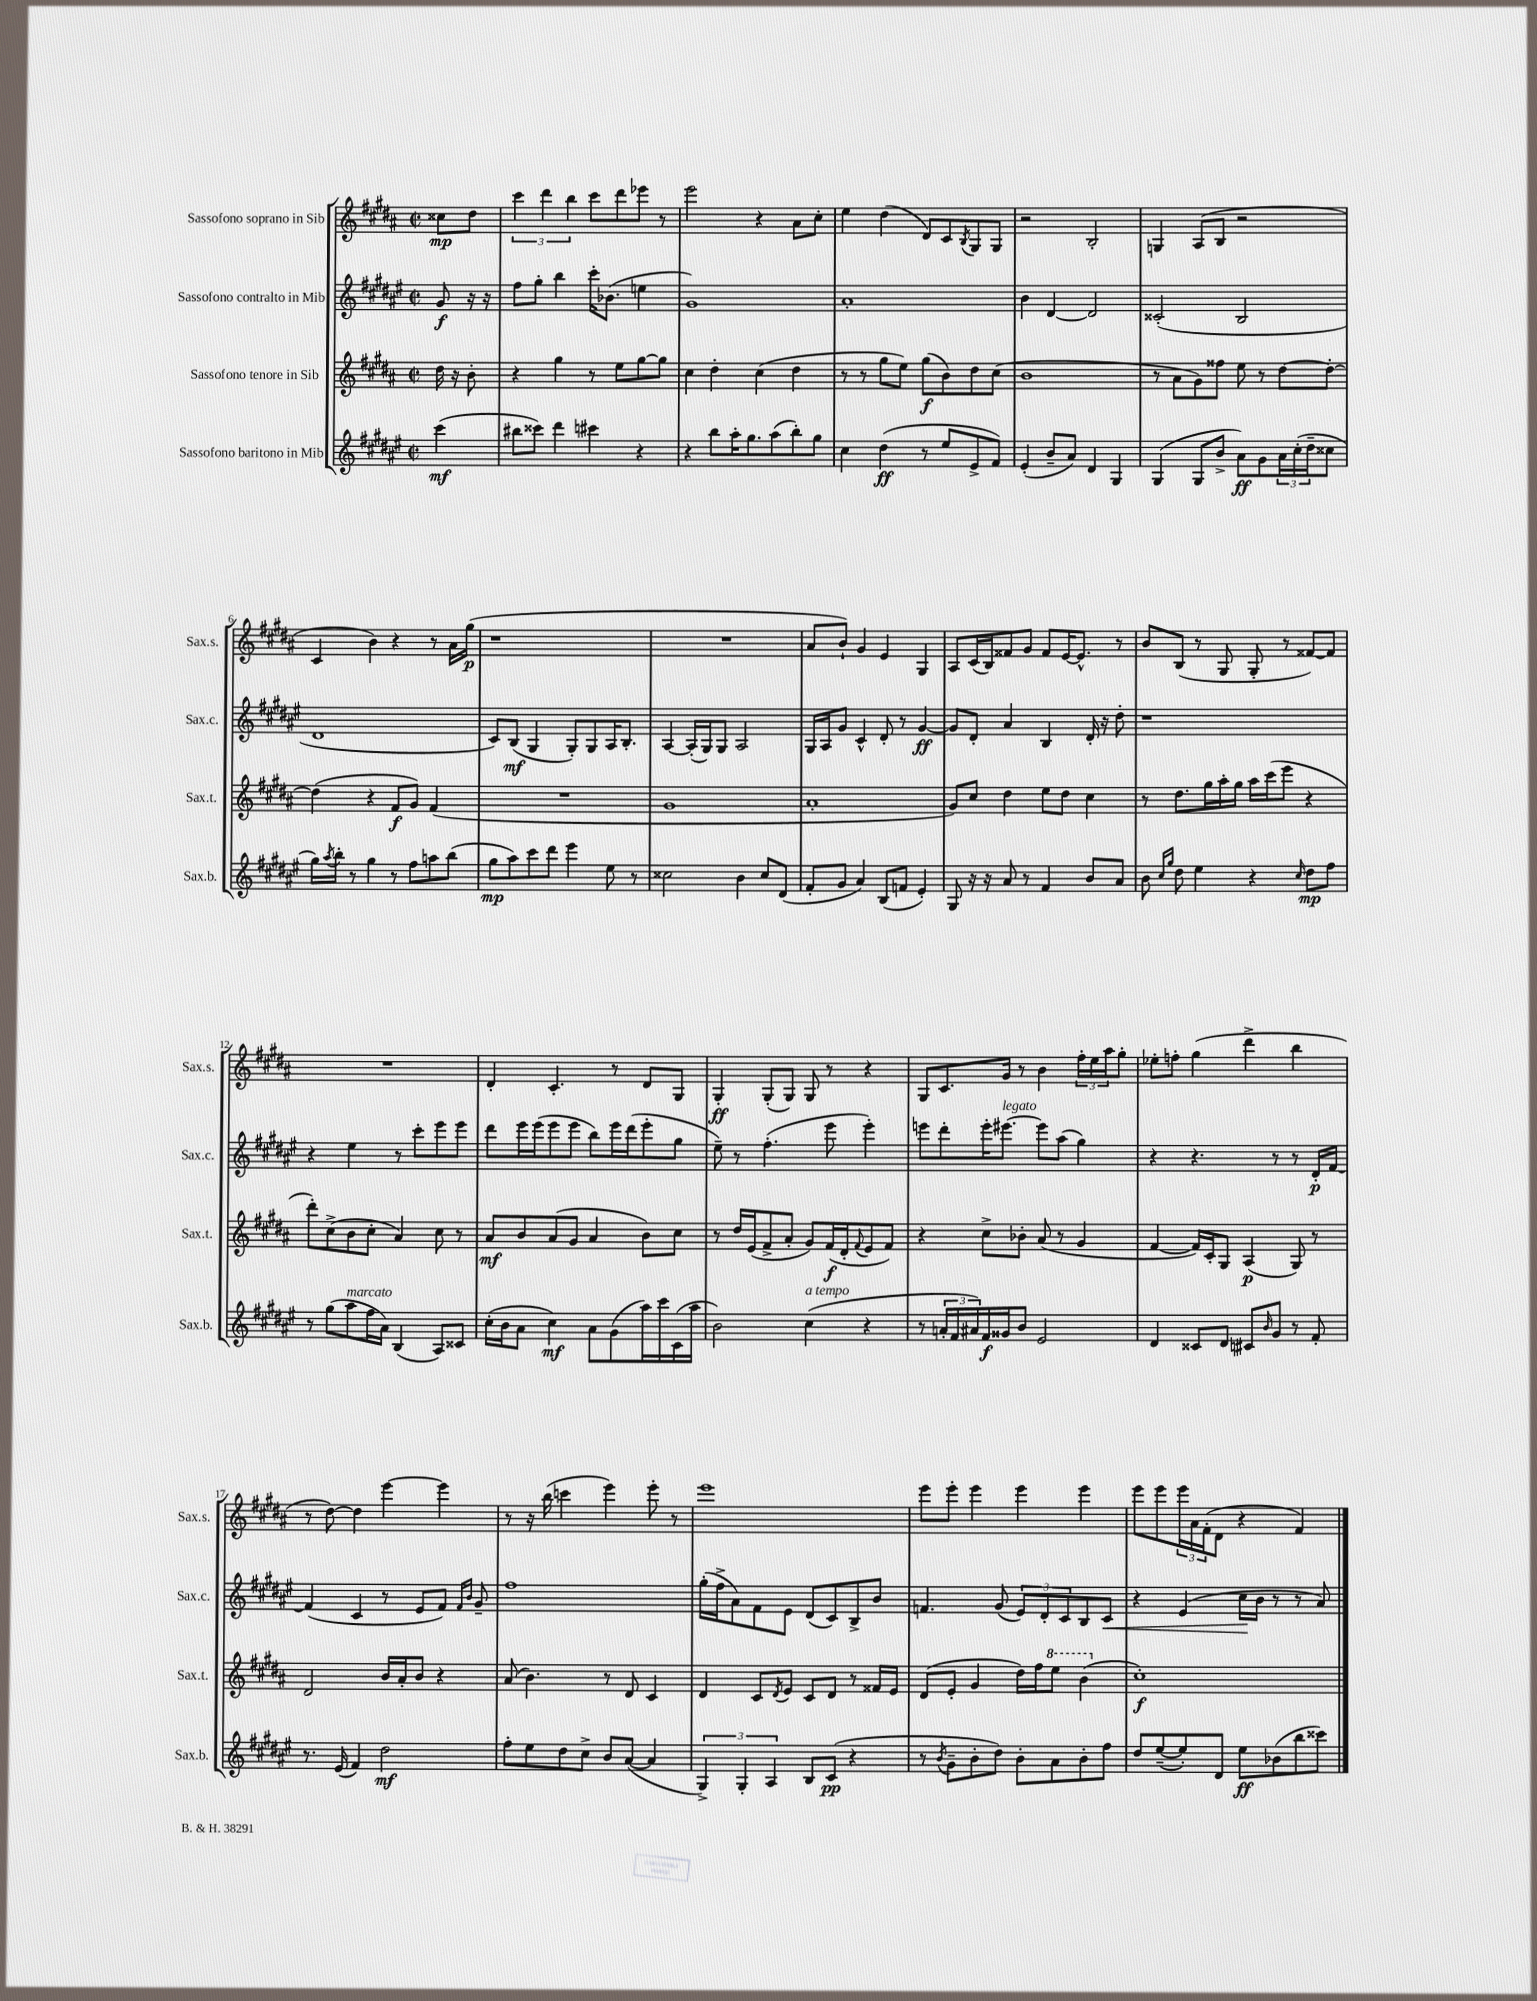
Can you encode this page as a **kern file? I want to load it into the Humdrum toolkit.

**kern	**dynam	**kern	**dynam	**kern	**dynam	**kern	**dynam
*part4	*part4	*part3	*part3	*part2	*part2	*part1	*part1
*staff4	*staff4	*staff3	*staff3	*staff2	*staff2	*staff1	*staff1
*I"Sassofono baritono in Mib	*	*I"Sassofono tenore in Sib	*	*I"Sassofono contralto in Mib	*	*I"Sassofono soprano in Sib	*
*I'Sax.b.	*	*I'Sax.t.	*	*I'Sax.c.	*	*I'Sax.s.	*
*clefG2	*	*clefG2	*	*clefG2	*	*clefG2	*
*k[f#c#g#d#a#e#]	*	*k[f#c#g#d#a#]	*	*k[f#c#g#d#a#e#]	*	*k[f#c#g#d#a#]	*
*M2/2	*	*M2/2	*	*M2/2	*	*M2/2	*
*met(c|)	*	*met(c|)	*	*met(c|)	*	*met(c|)	*
=	=	=	=	=	=	=	=
(4ccc#\	mf	16dd#\	.	8g#/	f	8cc##X\L	mp
.	.	16r	.	.	.	.	.
.	.	8b'\	.	16r	.	8dd#\J	.
.	.	.	.	16r	.	.	.
=1	=1	=1	=1	=1	=1	=1	=1
8bb#X\L	.	4r	.	8ff#\L	.	6ccc#\	.
8ccc##X\J)	.	.	.	8gg#'\J	.	.	.
.	.	.	.	.	.	6ddd#\	.
4ddd#\	.	4gg#\	.	4bb\	.	.	.
.	.	.	.	.	.	6bb\	.
4ccc#X\	.	8r	.	16ccc#'\KL	.	8ccc#\L	.
.	.	.	.	(8.b-X\J	.	.	.
.	.	8ee\L	.	.	.	8ddd#\	.
4r	.	[8gg#\	.	4een\	.	8eee-X\J	.
.	.	8gg#\J]	.	.	.	8r	.
=2	=2	=2	=2	=2	=2	=2	=2
4r	.	4cc#\	.	1g#)	.	2eee\	.
8bb\L	.	4dd#'\	.	.	.	.	.
16aa#'\K	.	.	.	.	.	.	.
8.gg#\	.	.	.	.	.	.	.
.	.	(4cc#\	.	.	.	4r	.
(8aa#\	.	.	.	.	.	.	.
8bb'\)	.	4dd#\	.	.	.	8a#\L	.
8gg#\J	.	.	.	.	.	8cc#'\J	.
=3	=3	=3	=3	=3	=3	=3	=3
4cc#\	.	8r	.	1a#'	.	4ee\	.
.	.	8r	.	.	.	.	.
(4dd#\	ff	8gg#\L	.	.	.	(4dd#\	.
.	.	8ee\J)	.	.	.	.	.
8r	.	(8gg#\L	f	.	.	8d#/L)	.
8ee#/L	.	8b\)	.	.	.	8c#/	.
.	.	.	.	.	.	8qB/	.
8e#^/	.	8dd#\	.	.	.	8G#/	.
8f#/J)	.	(8cc#\J	.	.	.	8G#/J	.
=4	=4	=4	=4	=4	=4	=4	=4
(4e#'/	.	1b	.	4b\	.	2r	.
8b~/L	.	.	.	[4d#/	.	.	.
8a#/J)	.	.	.	.	.	.	.
4d#/	.	.	.	2d#/]	.	2B'/	.
4G#/	.	.	.	.	.	.	.
=5	=5	=5	=5	=5	=5	=5	=5
(4G#/	.	8r	.	(2c##X'/	.	4Gn/	.
.	.	8a#\L	.	.	.	.	.
8G#/L	.	8g#\)	.	.	.	(8A#/L	.
8b^/J	.	8ff##X\J	.	.	.	8B/J	.
8a#\L)	ff	8ee\	.	2B/	.	2r	.
8g#\	.	8r	.	.	.	.	.
24a#\L	.	[8dd#\L	.	.	.	.	.
(24cc#'\	.	.	.	.	.	.	.
24dd#~\J	.	.	.	.	.	.	.
8cc##X\J	.	8dd#'\J_	.	.	.	.	.
!!LO:LB:g=z
=6	=6	=6	=6	=6	=6	=6	=6
16gg#\LL)	.	(4dd#\]	.	1d#	.	4c#/	.
8qaa#/	.	.	.	.	.	.	.
16bb'\JJ	.	.	.	.	.	.	.
8r	.	.	.	.	.	.	.
4gg#\	.	4r	.	.	.	4b\)	.
8r	.	8f#/L	f	.	.	4r	.
8ff#\L	.	8g#/J)	.	.	.	.	.
8aan\	.	(4f#/	.	.	.	8r	.
(8bb\J	.	.	.	.	.	16a#\LL	.
.	.	.	.	.	.	(16gg#\JJ	p
=7	=7	=7	=7	=7	=7	=7	=7
8gg#\L	mp	1r	.	8c#/L)	.	1r	.
8aa#\)	.	.	.	(8B/J	mf	.	.
8ccc#\	.	.	.	4G#/	.	.	.
8ddd#\J	.	.	.	.	.	.	.
4eee#\	.	.	.	8G#'/L)	.	.	.
.	.	.	.	8G#/	.	.	.
8ee#\	.	.	.	16A#/K	.	.	.
.	.	.	.	8.B'/J	.	.	.
8r	.	.	.	.	.	.	.
=8	=8	=8	=8	=8	=8	=8	=8
2cc##X\	.	1g#	.	[4A#/	.	1r	.
.	.	.	.	(16A#'/LL]	.	.	.
.	.	.	.	16G#/J)	.	.	.
.	.	.	.	8G#/J	.	.	.
4b\	.	.	.	2A#/	.	.	.
8cc##/L	.	.	.	.	.	.	.
(8d#/J	.	.	.	.	.	.	.
=9	=9	=9	=9	=9	=9	=9	=9
8f#'/L	.	1a#'	.	16G#/LL	.	8a#/L	.
.	.	.	.	16A#/J	.	.	.
8g#/J	.	.	.	8g#/J	.	8b`/J)	.
4a#/)	.	.	.	4c#^^/	.	4g#/	.
(8B/L	.	.	.	8d#'/	.	4e/	.
8fn/J	.	.	.	8r	.	.	.
4e#'/)	.	.	.	[4g#/	ff	4G#/	.
=10	=10	=10	=10	=10	=10	=10	=10
8G#/	.	8g#/L)	.	8g#/L]	.	8A#/L	.
16r	.	8cc#/J	.	8d#'/J	.	(16c#/L	.
16r	.	.	.	.	.	16B/J)	.
8a#/	.	4dd#\	.	4a#/	.	8f##X/	.
8r	.	.	.	.	.	8g#/J	.
4f#/	.	8ee\L	.	4B/	.	8f##/L	.
.	.	8dd#\J	.	.	.	[16e/K	.
.	.	.	.	.	.	8.e^^/J]	.
8b/L	.	4cc#\	.	16d#'/	.	.	.
.	.	.	.	16r	.	.	.
8a#/J	.	.	.	8dd#'\	.	8r	.
=11	=11	=11	=11	=11	=11	=11	=11
8b\	.	8r	.	1r	.	8b/L	.
16qqcc#/LL	.	.	.	.	.	.	.
16qqgg#/JJ	.	.	.	.	.	.	.
8dd#\	.	8.dd#\L	.	.	.	(8B/J	.
4ee#\	.	.	.	.	.	8r	.
.	.	16gg#\L	.	.	.	.	.
.	.	16aa#'\	.	.	.	8G#/	.
.	.	16gg#\JJ	.	.	.	.	.
4r	.	16aa#\LL	.	.	.	8G#'/	.
.	.	(16ccc#\J	.	.	.	.	.
.	.	8eee\J	.	.	.	8r	.
16qqcc#/	.	.	.	.	.	.	.
8dd#\L	mp	4r	.	.	.	[8f##X/L)	.
8ff#\J	.	.	.	.	.	8f##/J]	.
!!LO:LB:g=z
=12	=12	=12	=12	=12	=12	=12	=12
8r	.	8ddd#'\L)	.	4r	.	1r	.
(8gg#\L	.	(8cc#^\	.	.	.	.	.
!LO:TX:a:i:t=marcato	!	!	!	!	!	!	!
8aa#\	.	8b\	.	4ee#\	.	.	.
16ff#\L	.	8cc#'\J	.	.	.	.	.
16a#\JJ)	.	.	.	.	.	.	.
(4B/	.	4a#/)	.	8r	.	.	.
.	.	.	.	8ccc#'\L	.	.	.
8A#/L)	.	8cc#\	.	8eee#\	.	.	.
8c##X/J	.	8r	.	8eee#\J	.	.	.
=13	=13	=13	=13	=13	=13	=13	=13
(16cc#'\LL	.	8a#/L	mf	8ddd#\L	.	4d#'/	.
16b\J	.	.	.	.	.	.	.
8a#\J	.	8b/	.	16eee#\L	.	.	.
.	.	.	.	(16eee#\J	.	.	.
4cc#\)	mf	(8a#/	.	8eee#\	.	4.c#'/	.
.	.	8g#/J	.	8eee#\J	.	.	.
8a#\L	.	4a#/	.	8bb\L)	.	.	.
(8g#\	.	.	.	16eee#\L	.	8r	.
.	.	.	.	(16ddd#\J	.	.	.
16aa#\L)	.	8b\L)	.	8eee#'\	.	8d#/L	.
16ccc#\	.	.	.	.	.	.	.
(16c#\	.	8cc#\J	.	8gg#\J	.	8G#/J	.
16aa#\JJ	.	.	.	.	.	.	.
=14	=14	=14	=14	=14	=14	=14	=14
2b\)	.	8r	.	8ee#~\)	.	4G#'/	ff
.	.	16dd#/LL	.	8r	.	.	.
.	.	(16e/J	.	.	.	.	.
.	.	8f#^/	.	(4.ff#'\	.	(8G#'/L	.
.	.	8a#'/J	.	.	.	8G#/J)	.
!LO:TX:a:i:t=a tempo	!	!	!	!	!	!	!
(4cc#\	.	8g#/L)	.	.	.	8G#/	.
.	.	(16f#/L	f	8eee#\	.	8r	.
.	.	16d#'/J	.	.	.	.	.
.	.	8qqf#/	.	.	.	.	.
4r	.	8e/	.	4eee#'\)	.	4r	.
.	.	8f#/J)	.	.	.	.	.
=15	=15	=15	=15	=15	=15	=15	=15
8r	.	4r	.	8eeen\L	.	8G#/L	.
24an'/LL	.	.	.	8ddd#'\	.	8.c#/	.
24f#/	.	.	.	.	.	.	.
24a#X/)	.	.	.	.	.	.	.
16f#/	f	8cc#^\L	.	16eee'\K	.	.	.
!	!	!	!	!LO:TX:a:i:t=legato	!	!	!
16g##X/J	.	.	.	[8.eee#X\J	.	16g#/Jk	.
8b/J	.	8b-X'\J	.	.	.	8r	.
2e#/	.	(8a#/	.	8eee#\L]	.	4b\	.
.	.	8r	.	(8aa#\J	.	.	.
.	.	4g#/	.	4gg#\)	.	24ff#'\LL	.
.	.	.	.	.	.	24ee\	.
.	.	.	.	.	.	24aa#\J	.
.	.	.	.	.	.	8gg#'\J	.
=16	=16	=16	=16	=16	=16	=16	=16
4d#/	.	[4f#/	.	4r	.	8ee-X'\L	.
.	.	.	.	.	.	8ffn'\J	.
8c##X/L	.	16f#/LL])	.	4.r	.	(4gg#\	.
.	.	16c#'/J	.	.	.	.	.
8d#/J	.	8G#/J	.	.	.	.	.
8c#X/L	.	(4A#/	p	.	.	4ddd#^\	.
16qqb/	.	.	.	.	.	.	.
8g#/J	.	.	.	8r	.	.	.
8r	.	8G#/)	.	8r	.	4bb\	.
8f#'/	.	8r	.	16d#'/LL	p	.	.
.	.	.	.	[16f#/JJ	.	.	.
!!LO:LB:g=z
=17	=17	=17	=17	=17	=17	=17	=17
8.r	.	2d#/	.	(4f#/]	.	8r	.
.	.	.	.	.	.	[8dd#\)	.
(16e#/	.	.	.	.	.	.	.
4f#/)	.	.	.	4c#/	.	4dd#\]	.
2dd#\	mf	16b/LL	.	8r	.	[4eee\	.
.	.	16a#'/J	.	.	.	.	.
.	.	8b/J	.	8e#/L	.	.	.
.	.	4r	.	8f#/J)	.	4eee\]	.
.	.	.	.	16qqf#/LL	.	.	.
.	.	.	.	16qqb/JJ	.	.	.
.	.	.	.	8g#~/	.	.	.
=18	=18	=18	=18	=18	=18	=18	=18
8ff#'\L	.	(8a#/	.	1ff#	.	8r	.
8ee#\	.	4.b\)	.	.	.	16r	.
.	.	.	.	.	.	(16bb\	.
8dd#\	.	.	.	.	.	4cccn\	.
8cc#^\J	.	.	.	.	.	.	.
8b/L	.	8r	.	.	.	4eee\)	.
([8a#/J	.	8d#/	.	.	.	.	.
4a#/]	.	4c#/	.	.	.	8eee'\	.
.	.	.	.	.	.	8r	.
=19	=19	=19	=19	=19	=19	=19	=19
6G#^/)	.	4d#/	.	(16gg#'\LL	.	1eee	.
.	.	.	.	16ff#^\J	.	.	.
.	.	.	.	8a#\)	.	.	.
6G#'/	.	.	.	.	.	.	.
.	.	8c#/L	.	8f#\	.	.	.
6A#/	.	.	.	.	.	.	.
.	.	8qd#/	.	.	.	.	.
.	.	8e/J	.	8e#\J	.	.	.
8B/L	.	8c#/L	.	(8d#/L	.	.	.
(8c#/J	pp	8d#/J	.	8c#/)	.	.	.
4r	.	8r	.	8B^/	.	.	.
.	.	16f##X/LL	.	8b/J	.	.	.
.	.	16e/JJ	.	.	.	.	.
=20	=20	=20	=20	=20	=20	=20	=20
8r	.	(8d#/L	.	4.fn/	.	8eee\L	.
8qb/	.	.	.	.	.	.	.
8g#~\L	.	8e'/J	.	.	.	8eee'\J	.
8b'\	.	4g#/	.	.	.	4eee\	.
8dd#\J)	.	.	.	(8g#/	.	.	.
8b'\L	.	16dd#\LL)	.	12e#/L)	.	4eee\	.
.	.	16ff#\J	.	.	.	.	.
.	.	.	.	12d#'/	.	.	.
*	*	*8va	*	*	*	*	*
8a#\	.	8eee\J	.	.	.	.	.
.	.	.	.	12c#/	.	.	.
8b'\	.	(4bb\	.	8B/	.	4eee\	.
!	!	!	!	!	!LO:HP:b	!	!
8ff#\J	.	.	.	8c#/J	<	.	.
=21	=21	=21	=21	=21	=21	=21	=21
*	*	*X8va	*	*	*	*	*
8dd#/L	.	1cc#')	f	4r	.	8eee\L	.
([8ee#~/	.	.	.	.	.	8eee\	.
8ee#'/])	.	.	.	(4e#/	.	24eee\L	.
.	.	.	.	.	.	24a#\	.
.	.	.	.	.	.	(24f#'\J	.
8d#/J	.	.	.	.	.	8d#\J	.
8ee#\L	ff	.	.	16cc#\LL	.	4r	.
.	.	.	.	16b\JJ	[	.	.
(8b-X\	.	.	.	8r	.	.	.
8bb\	.	.	.	8r	.	4f#/)	.
8ccc##X\J)	.	.	.	8a#/)	.	.	.
==	==	==	==	==	==	==	==
*-	*-	*-	*-	*-	*-	*-	*-
